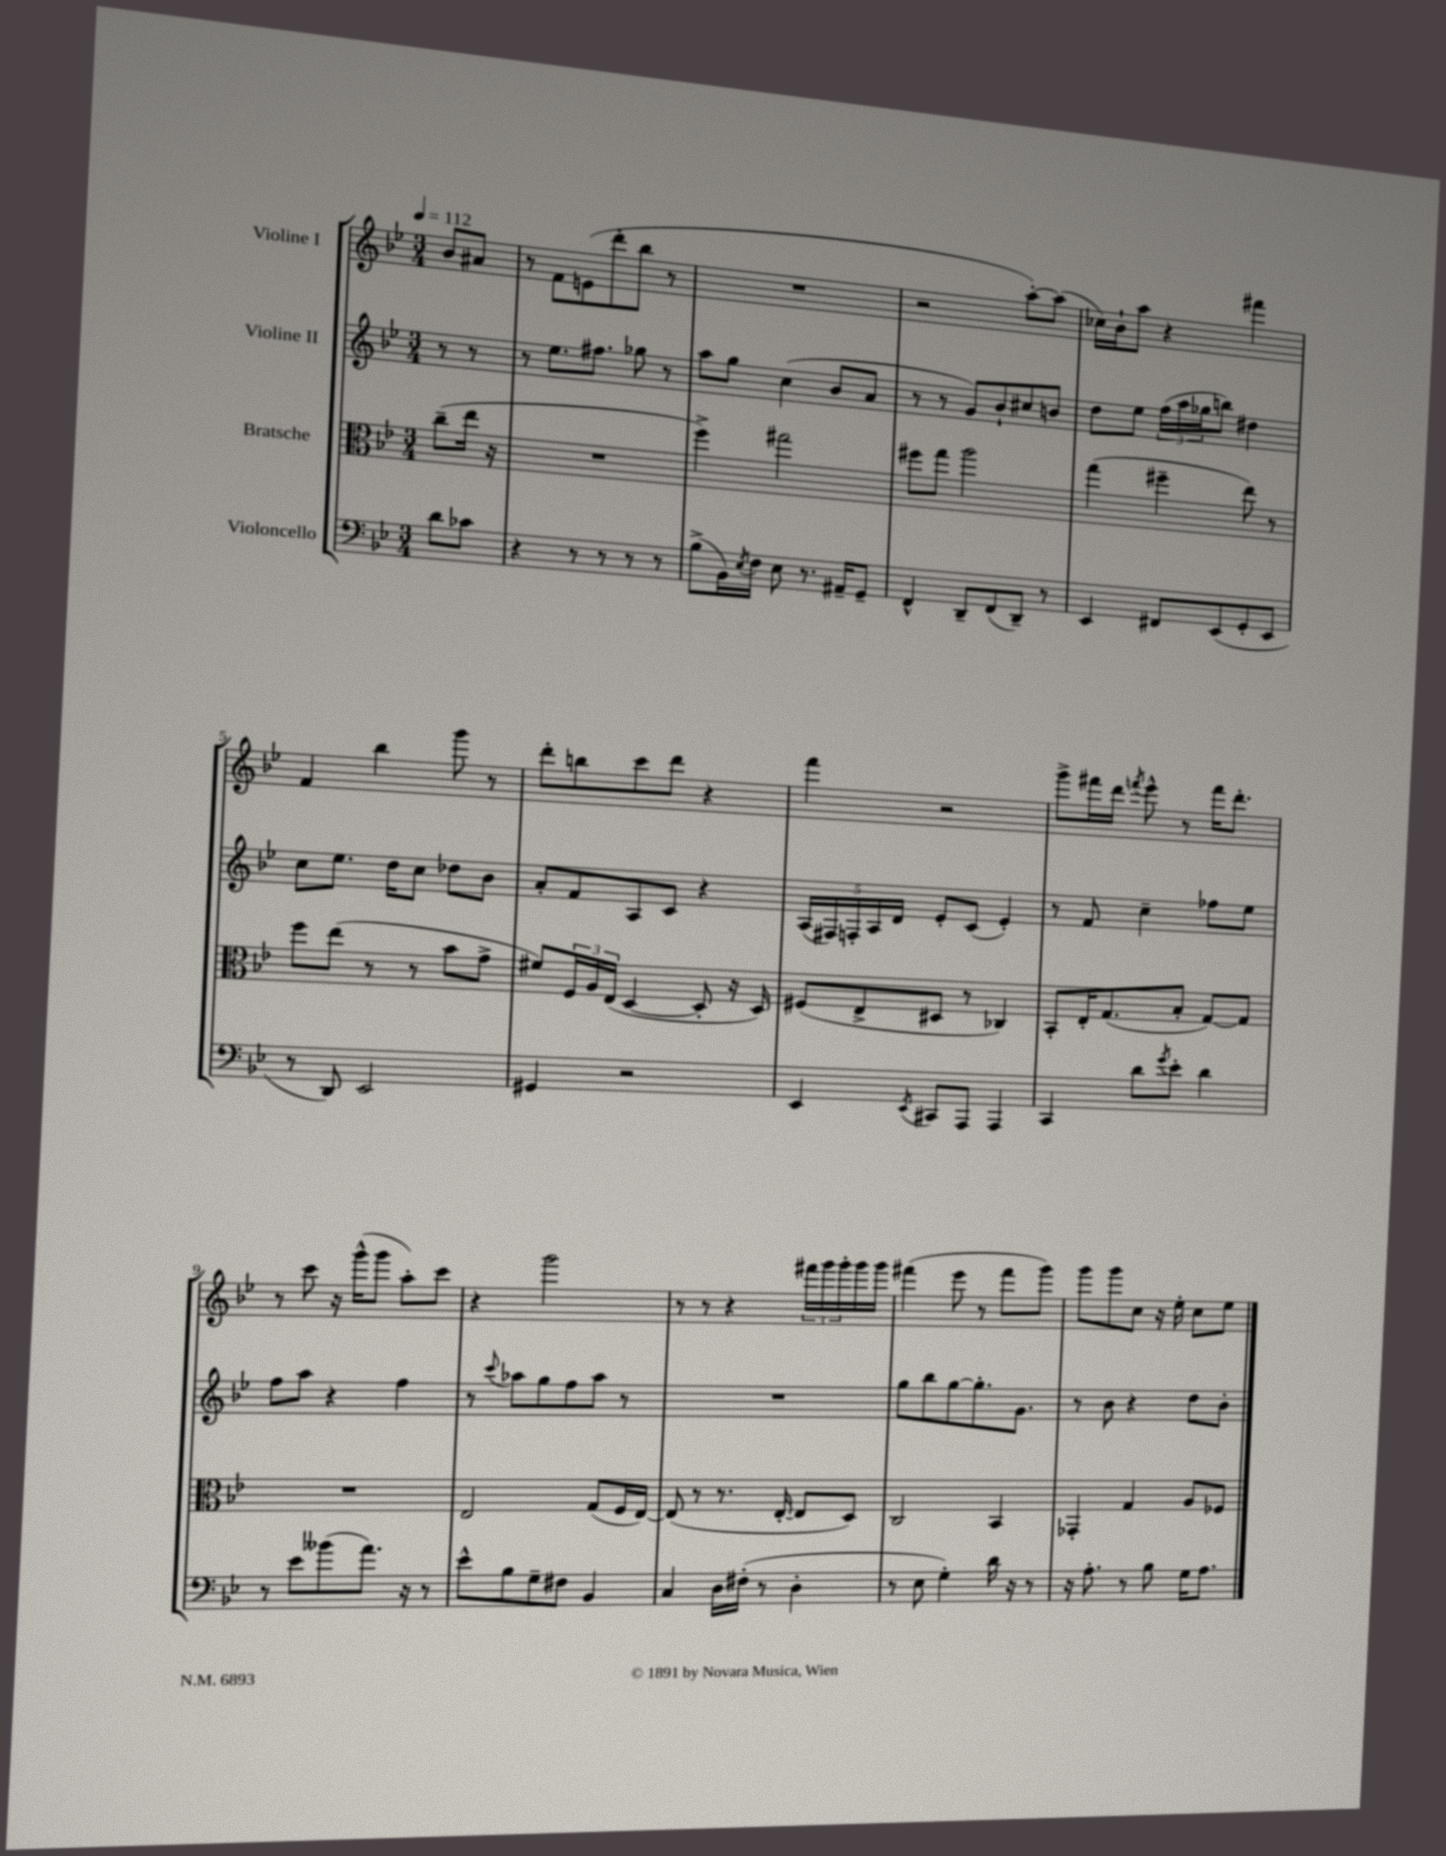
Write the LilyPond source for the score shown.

<<
\new StaffGroup <<
\new Staff = "s0" \with { instrumentName = "Violine I" } {
    \clef treble \key bes \major \numericTimeSignature \time 3/4 \partial 4 \tempo 4 = 112
    bes'8 ais'8 |
    r8 f'8 e'8( d'''8-. bes''8 r8 |
    R2. |
    r2 a''8~-.) a''8( |
    ces''16) bes'16-! a''8 r4 fis'''4 |
    f'4 bes''4 g'''8 r8 |
    d'''8-. b''8 c'''8 d'''8 r4 |
    f'''4 r2 |
    g'''8-> fis'''16 d'''16 \acciaccatura { f'''8 } ees'''8-^ r8 f'''16 d'''8.-. |
    r8 c'''8 r16 g'''16-^( g'''8 a''8-.) c'''8 |
    r4 g'''2 |
    r8 r8 r4 \tuplet 3/2 { fis'''16 g'''16 g'''16-. } g'''16 g'''16 |
    fis'''4( ees'''8 r8 fis'''8 g'''8) |
    g'''8 g'''8 c''8 r16 ees''16-. c''8 ees''8 \bar "|." |
}
\new Staff = "s1" \with { instrumentName = "Violine II" } {
    \clef treble \key bes \major \numericTimeSignature \time 3/4 \partial 4
    r8 r8 |
    r8 ees''8. fis''8. ges''8 r8 |
    a''8 g''8 c''4( bes'8 a'8 |
    r8 r8 g'8) bes'8-! cis''8 b'8 |
    d''8 ees''8 \tuplet 3/2 { f''16( a''16 ges''16 } b''8) dis''4 |
    c''8 ees''8. d''16 c''8 des''8 bes'8 |
    a'8-. f'8 a8 c'8 r4 |
    \tuplet 5/4 { a16( fis16) f16-. a16 d'16 } ees'8-. c'8( ees'4-.) |
    r8 f'8 c''4-- fes''8 ees''8 |
    f''8 a''8 r4 f''4 |
    r8 \appoggiatura { c'''8 } aes''8 g''8 f''8 aes''8 r8 |
    R2. |
    g''8 bes''8 g''8~ g''8.-. g'8. |
    r8 bes'8 r4 d''8 bes'8-. \bar "|." |
}
\new Staff = "s2" \with { instrumentName = "Bratsche" } {
    \clef alto \key bes \major \numericTimeSignature \time 3/4 \partial 4
    c''8--( ees''16 r16 |
    R2. |
    f''4->) gis''2 |
    fis''8 g''8 a''2 |
    g''4( fis''4-- ees''8) r8 |
    f''8 ees''8( r8 r8 bes'8 g'8-> |
    fis'8) \tuplet 3/2 { f16 a16 ees16( } d4~ d8-. r16 d16) |
    fis8( ees8-> dis8 r8 ces4) |
    bes,8-. ees16-. g8.( bes8-. g8~) g8 |
    R2. |
    ees2 g8( f16 ees16~) |
    ees8( r8 r8. ees16~-. ees8 d8) |
    c2 bes,4 |
    ges,4-. g4 a8 fes8 \bar "|." |
}
\new Staff = "s3" \with { instrumentName = "Violoncello" } {
    \clef bass \key bes \major \numericTimeSignature \time 3/4 \partial 4
    d'8 ces'8 |
    r4 r8 r8 r8 r8 |
    bes8->( bes,16) \acciaccatura { ees8 } f16 ees8 r8. ais,16-- g,8-- |
    f,4-^ d,8-- f,8( d,8--) r8 |
    ees,4 fis,8 ees,8( g,8-. ees,8 |
    r8 d,8) ees,2 |
    gis,4 r2 |
    ees,4 \acciaccatura { ees,8 } cis,8 a,,8 a,,4 |
    c,4 d'8 \acciaccatura { g'8 } ees'8-. d'4 |
    r8 ees'8 beses'8( a'8.) r16 r8 |
    ees'8-^ bes8 g8-- fis8 bes,4 |
    c4 d16 fis16-.( r8 d4-. |
    r8 ees8 g4-.) d'16 r16 r8 |
    r16 a8.-. r8 bes8 g16 a8. \bar "|." |
}
>>
>>
